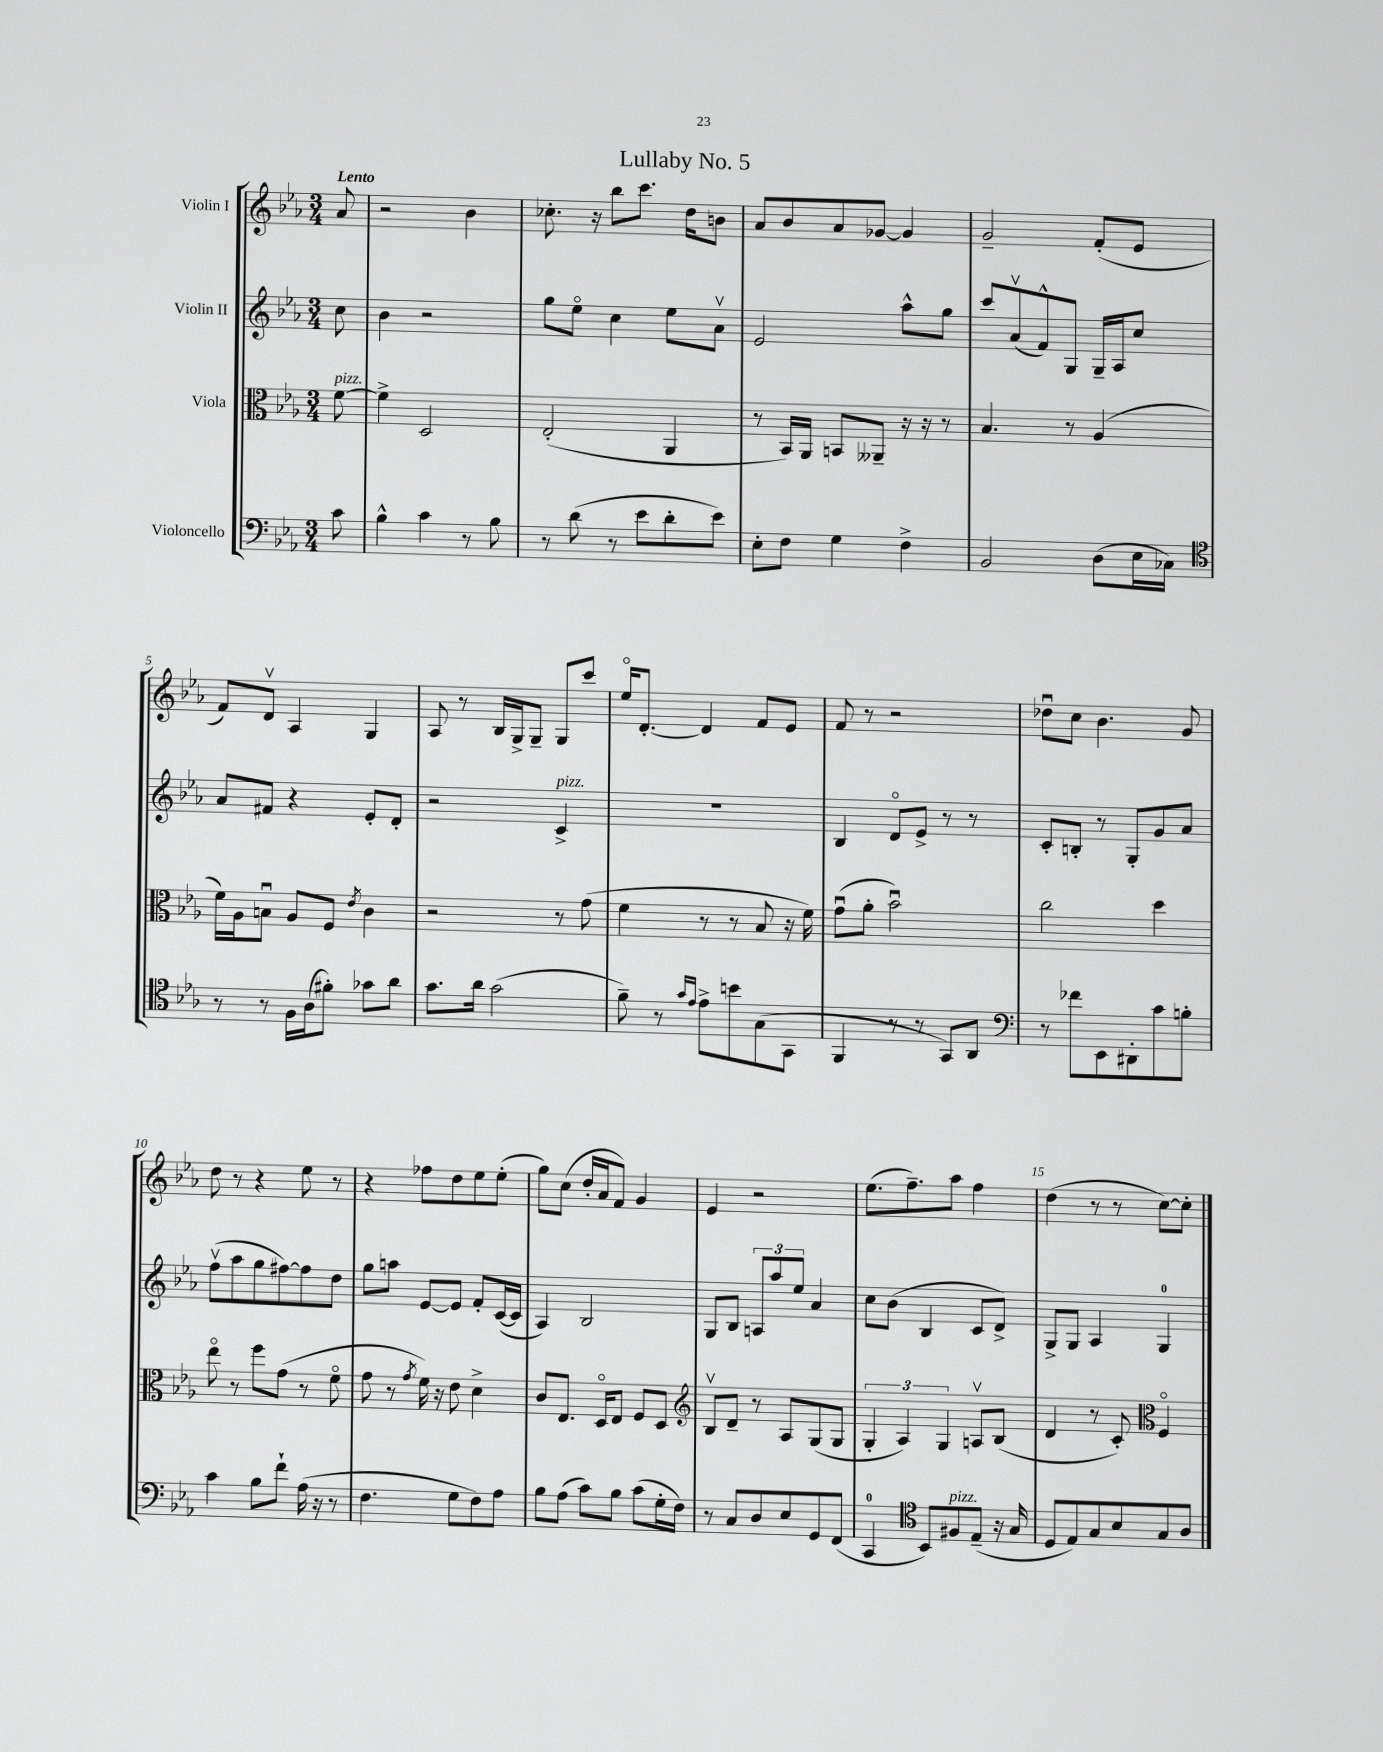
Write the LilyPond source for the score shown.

\header { title = "Lullaby No. 5" }
<<
\new StaffGroup <<
\new Staff = "s0" \with { instrumentName = "Violin I" } {
    \clef treble \key ees \major \numericTimeSignature \time 3/4 \partial 8 \tempo "Lento"
    aes'8 |
    r2 bes'4 |
    ces''8.-. r16 bes''8 c'''8. d''16 b'8 |
    aes'8 bes'8 aes'8 ges'8~ ges'4 |
    g'2-- f'8-.( ees'8 |
    f'8) d'8\upbow aes4 g4 |
    aes8 r8 bes16 g16-> g8-- g8 c'''8 |
    ees''16\flageolet d'8.~-. d'4 f'8 ees'8 |
    f'8 r8 r2 |
    des''8\downbow c''8 bes'4. g'8 |
    d''8 r8 r4 ees''8 r8 |
    r4 fes''8 d''8 ees''8 ees''8-.( |
    g''8) c''8( d''16-. aes'16 f'8) g'4 |
    ees'4 r2 |
    ees''8.( f''8.--) aes''8 f''4 |
    d''4( r8 r8 c''8~) c''8-. \bar "|." |
}
\new Staff = "s1" \with { instrumentName = "Violin II" } {
    \clef treble \key ees \major \numericTimeSignature \time 3/4 \partial 8
    c''8 |
    bes'4 r2 |
    g''8 ees''8\flageolet c''4 ees''8 aes'8\upbow |
    ees'2 aes''8-^ g''8 |
    c'''8 aes'8\upbow( f'8-^) g8 g16-- aes16 c''8 |
    aes'8 fis'8 r4 ees'8-. d'8-. |
    r2 c'4->^\markup { \italic "pizz." } |
    R2. |
    bes4 d'8\flageolet ees'8-> r8 r8 |
    c'8-. b8-. r8 g8-. g'8 aes'8 |
    f''8\upbow( aes''8 g''8 fis''8~) fis''8 d''8 |
    g''8 a''8 ees'8~ ees'8 f'8-. c'16~( c'16 |
    aes4) bes2 |
    g8 bes8 \tuplet 3/2 { a8 aes''8 ees''8 } aes'4 |
    c''8 bes'8( bes4 c'8 d'8->) |
    g8-> g8 aes4 g4-0 \bar "|." |
}
\new Staff = "s2" \with { instrumentName = "Viola" } {
    \clef alto \key ees \major \numericTimeSignature \time 3/4 \partial 8
    f'8~^\markup { \italic "pizz." } |
    f'4-> d2 |
    ees2-.( aes,4 |
    r8 bes,16) aes,16 b,8 aeses,8-- r16 r16 r8 |
    bes4. r8 aes4( |
    f'16) aes16 b8\downbow aes8 f8 \acciaccatura { ees'8 } c'4 |
    r2 r8 g'8( |
    f'4 r8 r8 bes8 r16 f'16) |
    g'8\downbow( aes'8-. bes'2\downbow) |
    c''2 d''4 |
    ees''8\flageolet r8 f''8 g'8( r8 f'8\flageolet |
    g'8 r8 \acciaccatura { g'8 } f'16) r16 ees'8 d'4-> |
    c'8 ees8. d16\flageolet ees8 f8 d8 |
    \clef treble bes8\upbow d'8-- r8 aes8 g8( g8 |
    \tuplet 3/2 { g4-. aes4) g4 } a8\upbow bes8( |
    d'4 r8 c'8-.) \clef alto f4\flageolet \bar "|." |
}
\new Staff = "s3" \with { instrumentName = "Violoncello" } {
    \clef bass \key ees \major \numericTimeSignature \time 3/4 \partial 8
    c'8 |
    bes4-^ c'4 r8 bes8 |
    r8 d'8( r8 ees'8 d'8-. ees'8) |
    ees8-. f8 g4 f4-> |
    bes,2 d8( ees16 ces16) |
    \clef tenor r8 r8 f16 aes16( fis'8-.) ges'8 aes'8 |
    g'8. aes'16 g'2( |
    f'8--) r8 \grace { g'16 ees'16 } ees'8-> b'8 g8( g,8 |
    f,4 r8 r8 g,8) aes,8 |
    \clef bass r8 fes'8 ees,8 dis,8-. c'8 b8-. |
    c'4 bes8 f'8-! aes16( r16 r8 |
    f4. g8 f8) aes8 |
    bes8 aes8( c'8) bes8 c'8( g16-. f16) |
    r8 c8 d8 ees8 g,8 f,8( |
    c,4-0 \clef tenor bes,8) fis8^\markup { \italic "pizz." } ees8--( r16 g16 |
    d8 ees8) g8 bes8 g8 aes8 \bar "|." |
}
>>
>>
\layout { \context { \Score \override BarNumber.break-visibility = ##(#f #t #t) barNumberVisibility = #(every-nth-bar-number-visible 5) } }
